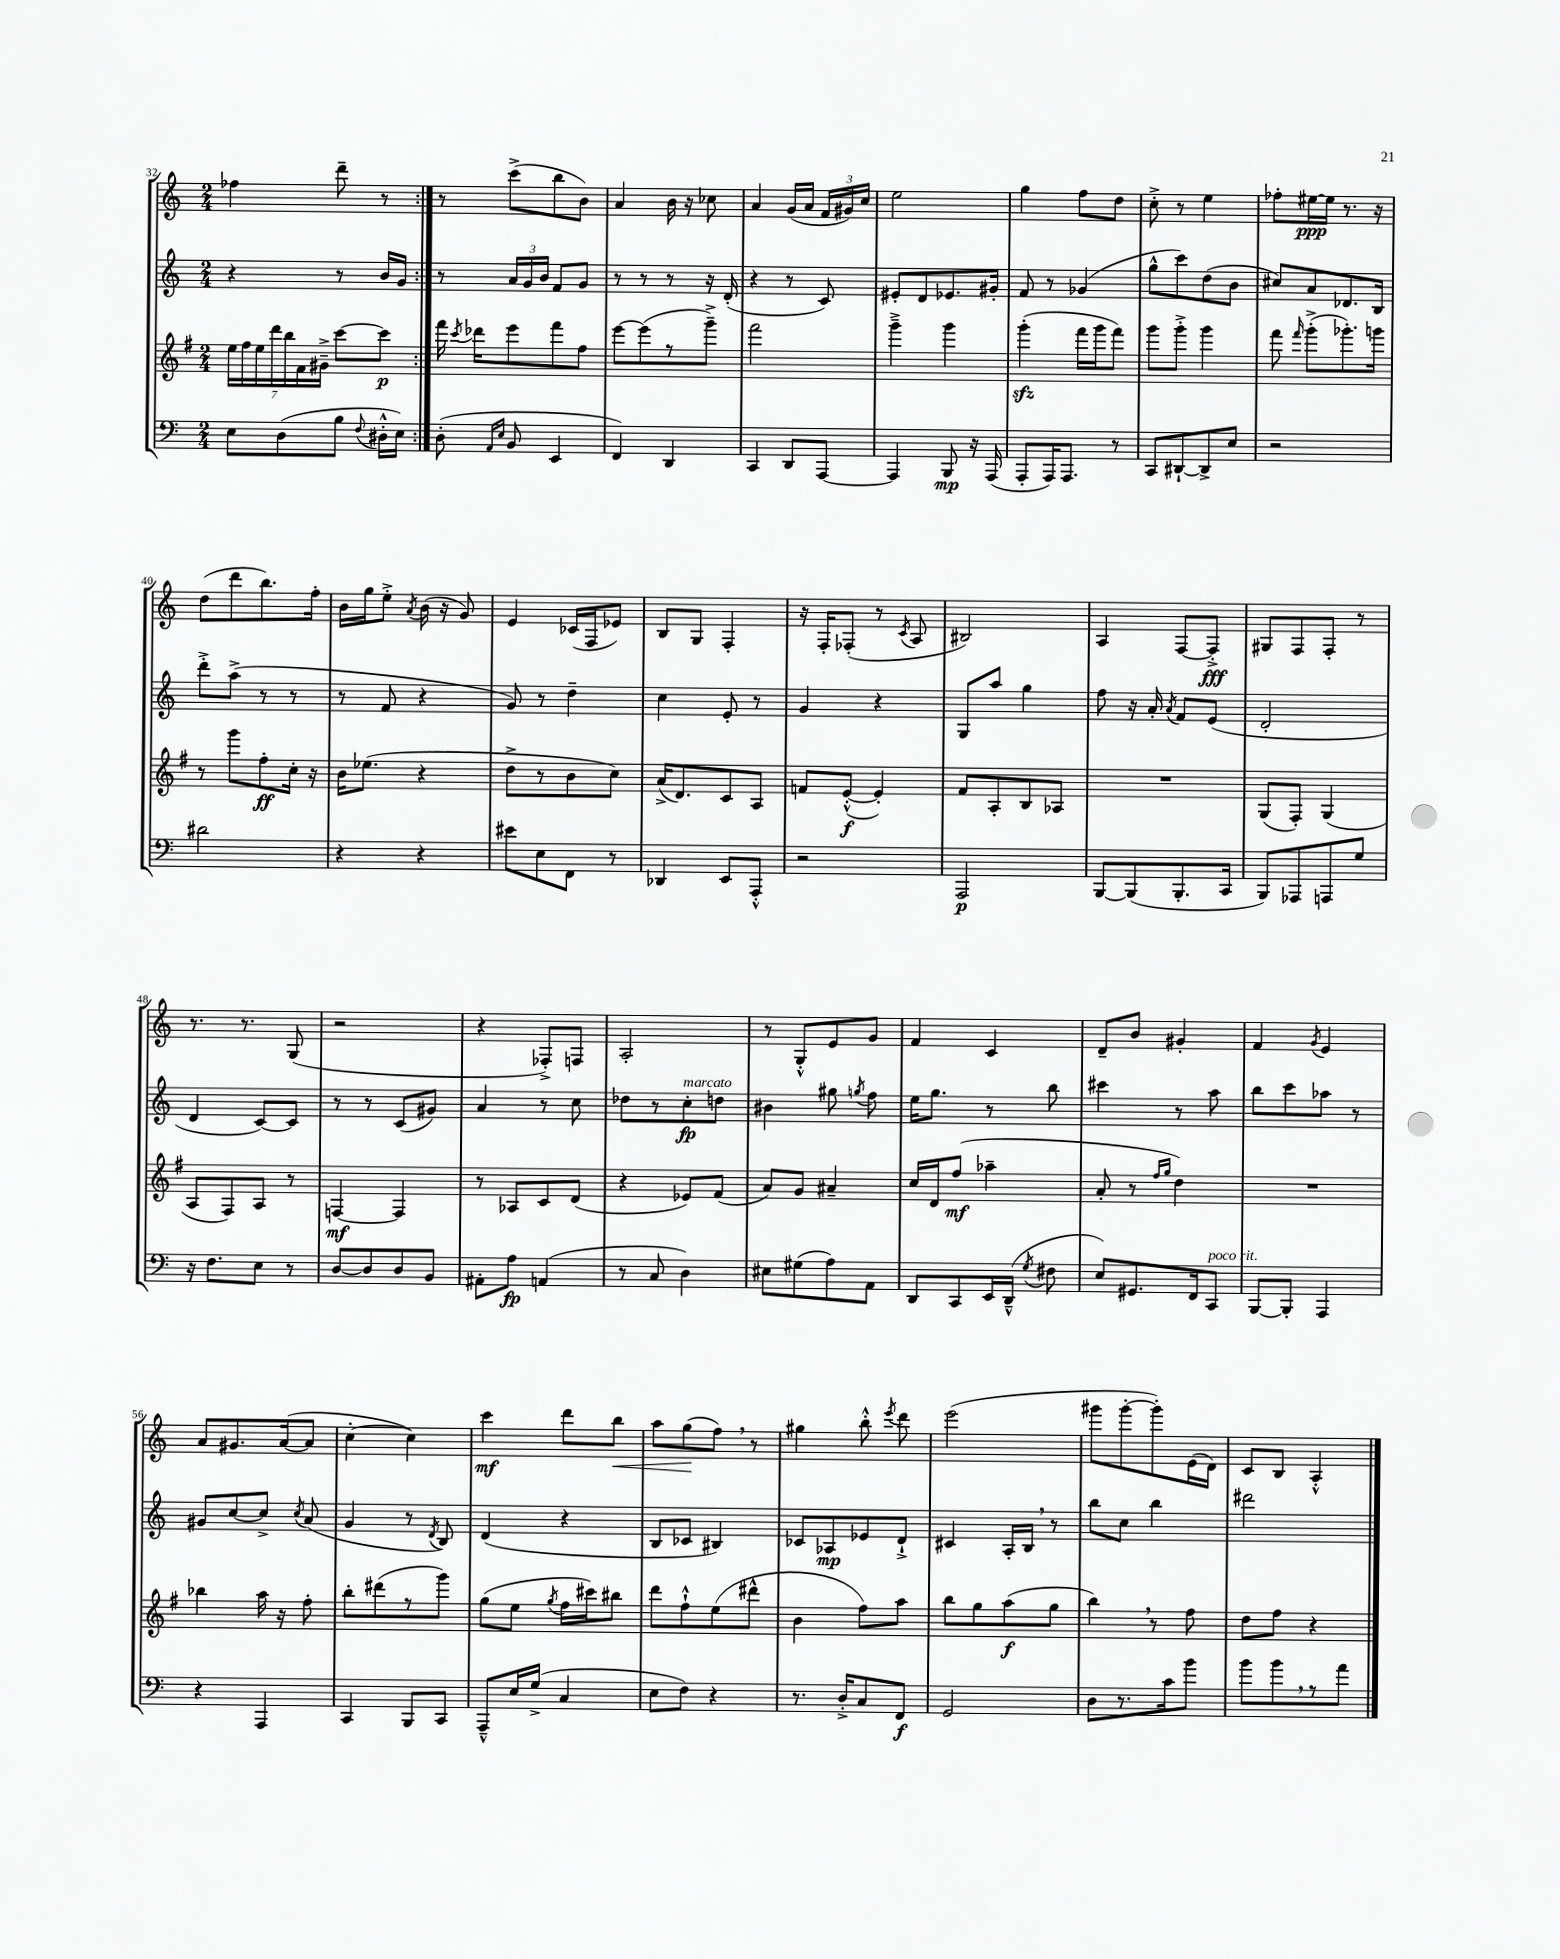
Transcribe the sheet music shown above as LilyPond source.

<<
\new StaffGroup <<
\new Staff = "s0" {
    \clef treble \key c \major \numericTimeSignature \time 2/4
    \autoBeamOff \repeat volta 2 { fes''4 d'''8-- r8 | }
    r8 c'''8[->( b''8 b'8]) |
    a'4 b'16 r16 ces''8 |
    a'4 g'16[( a'16] \tuplet 3/2 { f'16[ gis'16) c''16] } |
    e''2 |
    g''4 f''8[ d''8] |
    c''8-.-> r8 e''4 |
    fes''8[-. eis''16~\ppp eis''16] r8. r16 |
    d''8[( d'''8 b''8.) f''16]-. |
    b'16[ g''16 e''8]-.-> \acciaccatura { a'8 } b'16( r16 g'8) |
    e'4 ces'16[( f16 ees'8]) |
    b8[ g8] f4-. |
    r16 f16[-. fes8]-.( r8 \acciaccatura { c'8 } a8 |
    bis2) |
    a4 f8[~ f8]-.->\fff |
    gis8[ f8 f8]-. r8 |
    r8. r8. g8( |
    r2 |
    r4 fes8[-.->) f8] |
    a2-. |
    r8 g8[-.-^ e'8 g'8] |
    f'4 c'4 |
    d'8[-- b'8] gis'4-. |
    f'4 \acciaccatura { g'8 } e'4 |
    a'8[ gis'8. a'16~( a'8] |
    c''4~-. c''4) |
    c'''4\mf d'''8[ b''8]\< |
    a''8[ g''8\!( f''8]) \breathe r8 |
    gis''4 b''8-.-^ \acciaccatura { e'''8 } d'''8 |
    e'''2( |
    gis'''8[ gis'''8~-. gis'''8-.) e'16( d'16]) |
    c'8[ b8] a4-.-^ \bar "|." |
}
\new Staff = "s1" {
    \clef treble \key c \major \numericTimeSignature \time 2/4
    \autoBeamOff \repeat volta 2 { r4 r8 b'16[ g'16] | }
    r8 \tuplet 3/2 { a'16[ g'16 b'16] } f'8[ g'8] |
    r8 r8 r8 r16 d'16-.( |
    r4 r8 c'8) |
    eis'8[-. d'8 ees'8. gis'16]-. |
    f'8 r8 ges'4( |
    g''8[-^ c'''8) d''8( b'8] |
    cis''8[) a'8 des'8. b16] |
    d'''8[-.-> a''8]->( r8 r8 |
    r8 f'8 r4 |
    g'8) r8 d''4-- |
    c''4 e'8-. r8 |
    g'4 r4 |
    g8[ a''8] g''4 |
    f''8 r16 a'16-. \acciaccatura { a'8 } f'8[ e'8]( |
    d'2-. |
    d'4 c'8[~) c'8] |
    r8 r8 c'8[( gis'8]) |
    a'4 r8 c''8 |
    des''8[ r8 c''8-.\fp^\markup { \italic "marcato" } d''8] |
    bis'4 gis''8 \acciaccatura { g''8 } f''8 |
    e''16[ g''8.] r8 b''8 |
    cis'''4 r8 a''8 |
    b''8[ c'''8 aes''8] r8 |
    gis'8[ c''8~ c''8]-> \acciaccatura { c''8 } a'8( |
    g'4 r8 \acciaccatura { d'8 } b8) |
    d'4( r4 |
    b8[ ces'8] bis4) |
    ces'8[ aes8\mp ees'8 d'8]-!-> |
    cis'4 a16[-. b16] \breathe r8 |
    b''8[ c''8] b''4 |
    dis'''2 \bar "|." |
}
\new Staff = "s2" {
    \clef treble \key g \major \numericTimeSignature \time 2/4
    \autoBeamOff \repeat volta 2 { \tuplet 7/4 { e''16[ fis''16 e''16 d'''16 b''16 fis'16 gis'16]---> } c'''8[~ c'''8]\p | }
    fis'''16 \acciaccatura { c'''8 } des'''16[ e'''8 fis'''8 fis''8] |
    e'''8[~ e'''8( r8 g'''8]--->) |
    fis'''2 |
    g'''4---> g'''4 |
    g'''4-.\sfz( fis'''16[ g'''16 fis'''8]) |
    g'''8[ g'''8]-.-> g'''4 |
    fis'''8 \grace { fis'''16 } g'''8[-.->( ges'''8.-.) g'''16] |
    r8 g'''8[ fis''8-.\ff c''16]-. r16 |
    b'16[ ees''8.]( r4 |
    d''8[-> r8 b'8 c''8]) |
    a'16[->( d'8.) c'8 a8] |
    f'8[ e'8]~-.-^\f( e'4-.) |
    fis'8[ a8-. b8 aes8] |
    R2 |
    g8[( fis8]-.) g4( |
    a8[ fis8) a8] r8 |
    f4~\mf f4 |
    r8 aes8[ c'8 d'8]( |
    r4 ees'8[) fis'8]( |
    a'8[) g'8] ais'4-- |
    c''16[ d'16 fis''8]\mf( aes''4-- |
    a'8-. r8 \grace { fis''16[ g''16] } d''4) |
    R2 |
    bes''4 a''16 r16 fis''8-. |
    b''8[-. dis'''8( r8 g'''8]) |
    g''8[( e''8] \acciaccatura { g''8 } fis''16[ cis'''16) bis''8] |
    d'''8[ fis''8-!-^ e''8( dis'''8]-^ |
    b'4 fis''8[) a''8] |
    b''8[ g''8 a''8\f( g''8] |
    b''4) \breathe r8 fis''8 |
    d''8[ fis''8] r4 \bar "|." |
}
\new Staff = "s3" {
    \clef bass \key c \major \numericTimeSignature \time 2/4
    \autoBeamOff \repeat volta 2 { e8[ d8( b8] \appoggiatura { f8 } dis16[-.-^ e16]) | }
    d8-.( \grace { a,16[ e16] } b,8 e,4 |
    f,4) d,4 |
    c,4 d,8[ a,,8]~ |
    a,,4 b,,8\mp r16 a,,16( |
    a,,8[-. a,,16) a,,8.] r8 |
    c,8[ dis,8~-! dis,8-> e8] |
    r2 |
    dis'2 |
    r4 r4 |
    eis'8[ e8 f,8] r8 |
    des,4 e,8[ a,,8]-.-^ |
    r2 |
    a,,2\p |
    b,,8[~ b,,8( b,,8.-. c,16] |
    b,,8[) aes,,8 a,,8 g8] |
    r16 f8.[ e8] r8 |
    d8[~ d8 d8 b,8] |
    ais,8[-. a8]\fp a,4( |
    r8 c8 d4) |
    eis8[ gis8( a8) a,8] |
    d,8[ c,8 e,16 d,16]---^( \acciaccatura { g8 } fis8 |
    e8[) gis,8. f,16 c,8]^\markup { \italic "poco rit." } |
    b,,8[~ b,,8]-. a,,4 |
    r4 a,,4 |
    c,4 b,,8[ c,8] |
    a,,8[---^ e16 g16]->( c4 |
    e8[ f8]) r4 |
    r8. d16[-.-> c8 f,8]\f |
    g,2 |
    d8[ r8. c'16 b'8] |
    b'8[ b'8 \breathe r8 a'8] \bar "|." |
}
>>
>>
\layout { \context { \Score currentBarNumber = #32 } }
